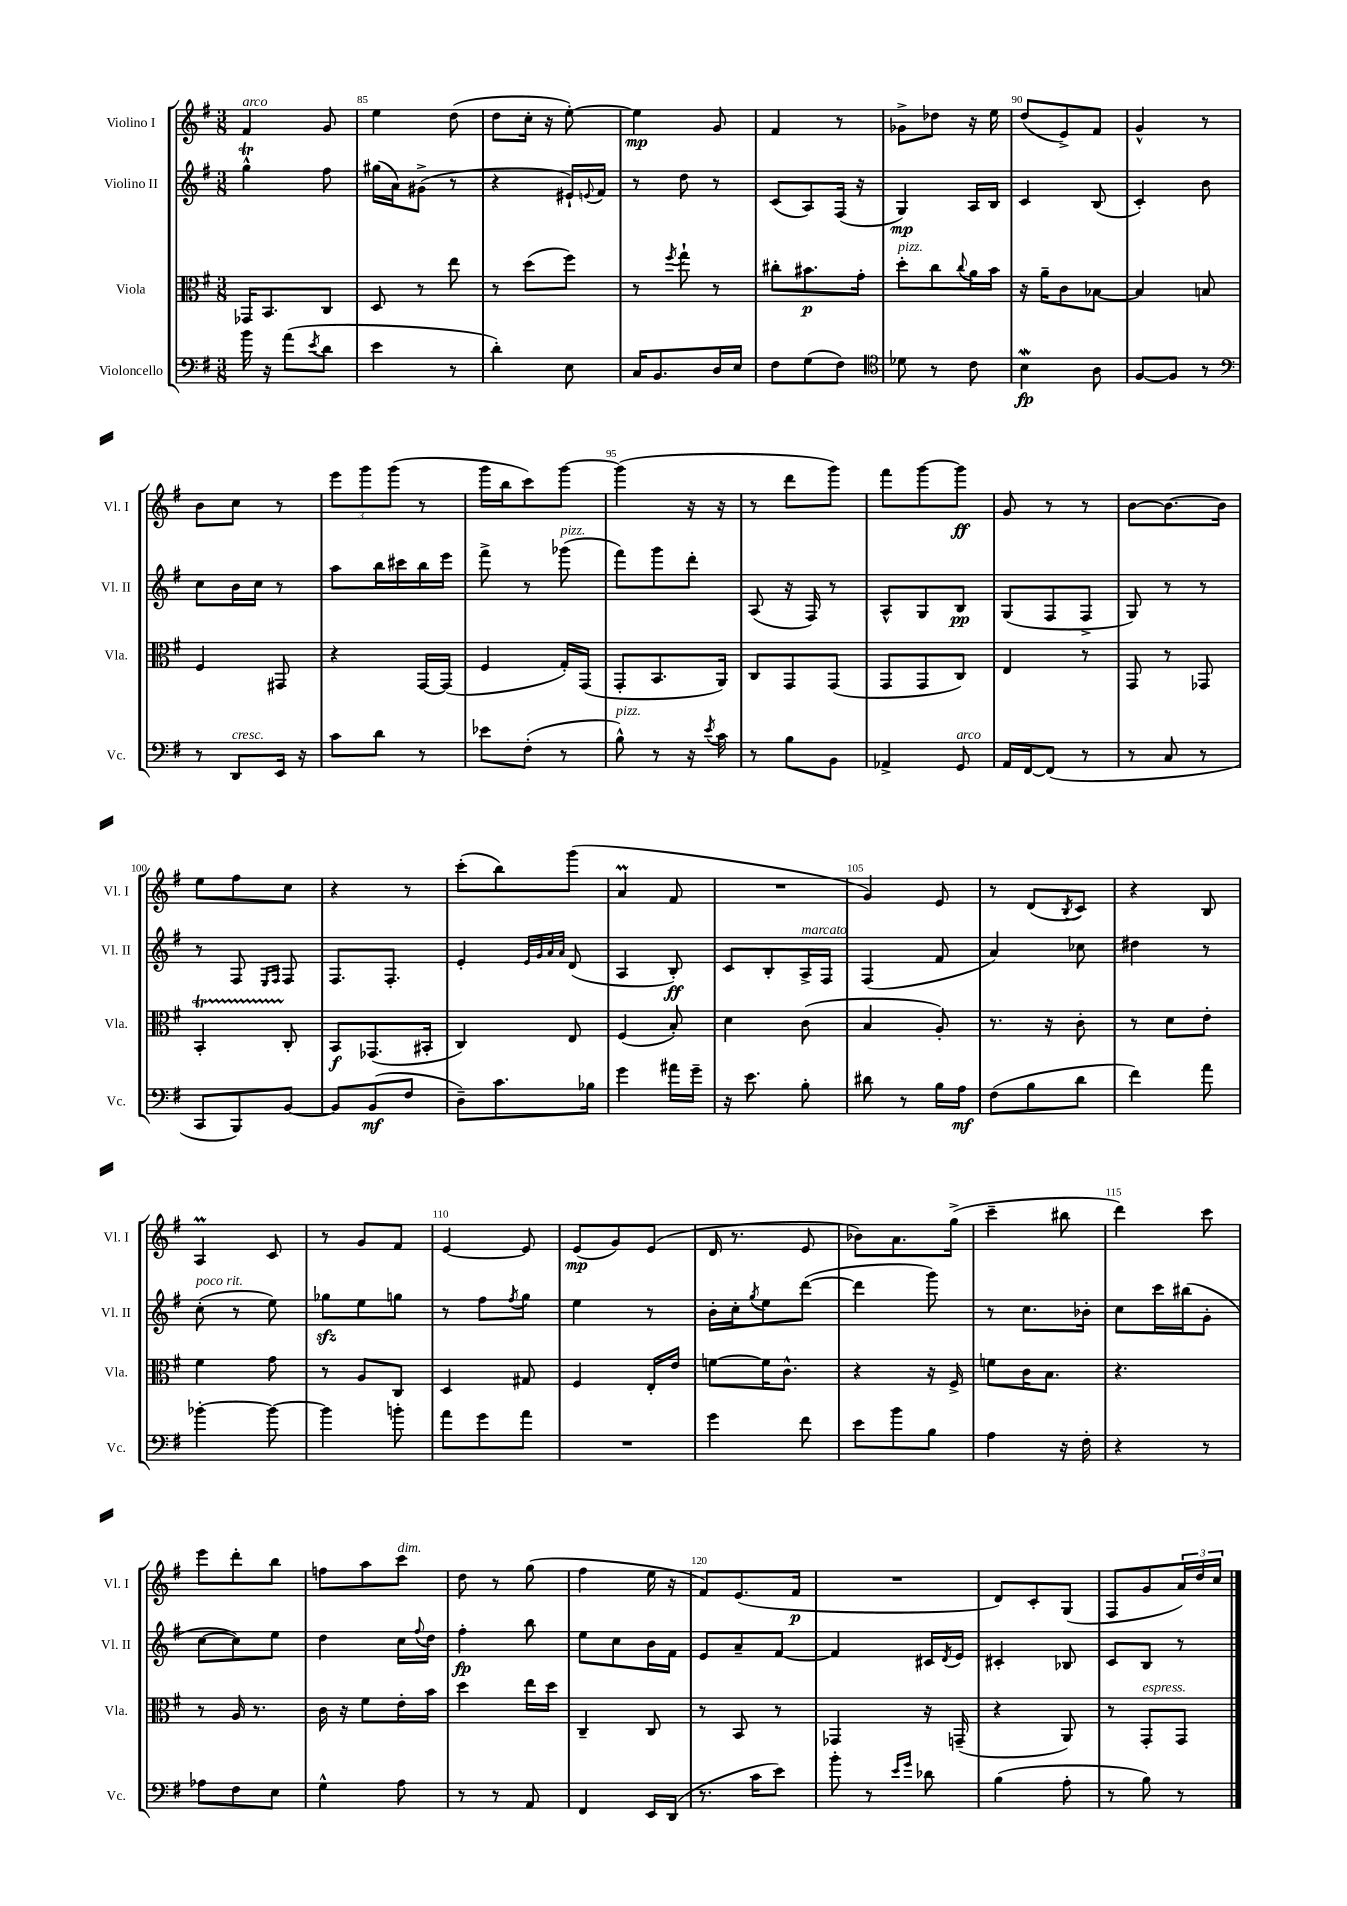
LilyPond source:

<<
\new StaffGroup <<
\new Staff = "s0" \with { instrumentName = "Violino I" shortInstrumentName = "Vl. I" } {
    \clef treble \key g \major \numericTimeSignature \time 3/8
    fis'4^\markup { \italic "arco" } g'8 |
    e''4 d''8( |
    d''8 c''16-. r16 e''8~-.) |
    e''4\mp g'8 |
    fis'4 r8 |
    ges'8-> des''8 r16 e''16 |
    d''8( e'8->) fis'8 |
    g'4-^ r8 |
    b'8 c''8 r8 |
    \tuplet 3/2 { e'''8 g'''8 g'''8( } r8 |
    g'''16 b''16 c'''8) g'''8~ |
    g'''4( r16 r16 |
    r8 d'''8 g'''8) |
    fis'''8 g'''8~ g'''8\ff |
    g'8 r8 r8 |
    b'8~ b'8.~ b'16 |
    e''8 fis''8 c''8 |
    r4 r8 |
    c'''8-.( b''8) g'''8( |
    a'4\prall fis'8 |
    R4. |
    g'4) e'8 |
    r8 d'8( \acciaccatura { b8 } c'8) |
    r4 b8 |
    a4\prall c'8 |
    r8 g'8 fis'8 |
    e'4~ e'8 |
    e'8\mp( g'8) e'8( |
    d'16 r8. e'8 |
    bes'8) a'8. g''16->( |
    c'''4-- bis''8 |
    d'''4) c'''8 |
    e'''8 d'''8-. b''8 |
    f''8 a''8 c'''8^\markup { \italic "dim." } |
    d''8 r8 g''8( |
    fis''4 e''16 r16 |
    fis'8) e'8.( fis'16\p |
    R4. |
    d'8) c'8-. g8( |
    fis8 g'8 \tuplet 3/2 { a'16) d''16 c''16 } \bar "|." |
}
\new Staff = "s1" \with { instrumentName = "Violino II" shortInstrumentName = "Vl. II" } {
    \clef treble \key g \major \numericTimeSignature \time 3/8
    g''4-^\trill fis''8 |
    gis''16( a'16) gis'8->( r8 |
    r4 eis'16-!) \appoggiatura { e'8 } fis'16 |
    r8 d''8 r8 |
    c'8( a8) fis16( r16 |
    g4\mp) a16 b16 |
    c'4 b8( |
    c'4-.) b'8 |
    c''8 b'16 c''16 r8 |
    a''8 b''16 cis'''16 b''16 e'''16 |
    fis'''8-> r8 ges'''8^\markup { \italic "pizz." }( |
    fis'''8) g'''8 d'''8-. |
    a8( r16 fis16) r8 |
    a8-^ g8 b8\pp |
    g8( fis8 fis8-> |
    g8) r8 r8 |
    r8 fis8 \grace { e16 fis16 } fis8 |
    fis8. fis8.-. |
    e'4-. \grace { e'32 g'32 a'32 a'32 } d'8( |
    a4 b8-.\ff) |
    c'8 b8-. a16->^\markup { \italic "marcato" } fis16 |
    fis4( fis'8 |
    a'4) ces''8 |
    dis''4 r8 |
    c''8-.^\markup { \italic "poco rit." }( r8 e''8) |
    ges''8\sfz e''8 g''8 |
    r8 fis''8 \acciaccatura { fis''8 } g''8 |
    e''4 r8 |
    b'16-. c''16-. \acciaccatura { g''8 } e''8 d'''8~( |
    d'''4 g'''8) |
    r8 c''8. bes'16-. |
    c''8 c'''16 bis''16( g'8-. |
    c''8~ c''8) e''8 |
    d''4 c''16 \appoggiatura { fis''8 } d''16 |
    fis''4-.\fp b''8 |
    e''8 c''8 b'16 fis'16 |
    e'8 a'8-- fis'8~ |
    fis'4 cis'16 \acciaccatura { d'8 } e'16 |
    cis'4-. bes8 |
    c'8 b8 r8 \bar "|." |
}
\new Staff = "s2" \with { instrumentName = "Viola" shortInstrumentName = "Vla." } {
    \clef alto \key g \major \numericTimeSignature \time 3/8
    ges,16 b,8. c8 |
    d8 r8 e''8 |
    r8 d''8( fis''8) |
    r8 \acciaccatura { fis''8 } g''8-! r8 |
    cis''8-. bis'8.\p g'16-. |
    d''8-.^\markup { \italic "pizz." } c''8 \appoggiatura { c''8 } a'16 b'16 |
    r16 a'16-- c'8 bes8~ |
    bes4 b8 |
    fis4 gis,8 |
    r4 g,16~ g,16( |
    fis4 g16-.) g,16( |
    g,8-. b,8. a,16) |
    c8 g,8 g,8( |
    g,8 g,8 c8) |
    e4 r8 |
    g,8 r8 ges,8 |
    b,4-.\startTrillSpan c8-.\stopTrillSpan |
    b,8\f ges,8.( bis,16-. |
    c4) e8 |
    fis4( b8-.) |
    d'4 c'8( |
    b4 a8-.) |
    r8. r16 c'8-. |
    r8 d'8 e'8-. |
    fis'4 g'8 |
    r8 a8 c8 |
    d4 gis8 |
    fis4 e16-. e'16 |
    f'8~ f'16 c'8.-^ |
    r4 r16 fis16-> |
    f'8 c'16 b8. |
    r4. |
    r8 a16 r8. |
    c'16 r16 fis'8 e'16-. b'16 |
    d''4 e''16 d''16 |
    c4-- c8 |
    r8 b,8 r8 |
    ges,4 r16 g,16--( |
    r4 a,8) |
    r8 g,8-.^\markup { \italic "espress." } g,8 \bar "|." |
}
\new Staff = "s3" \with { instrumentName = "Violoncello" shortInstrumentName = "Vc." } {
    \clef bass \key g \major \numericTimeSignature \time 3/8
    b'16 r16 a'8( \acciaccatura { e'8 } d'8 |
    e'4 r8 |
    d'4-.) e8 |
    c16 b,8. d16 e16 |
    fis8 g8( fis8) |
    \clef tenor des'8 r8 c'8 |
    b4\mordent\fp a8 |
    fis8~ fis8 r8 |
    \clef bass r8 d,8^\markup { \italic "cresc." } e,16 r16 |
    c'8 d'8 r8 |
    ees'8 fis8-.( r8 |
    b8-^^\markup { \italic "pizz." }) r8 r16 \acciaccatura { e'8 } c'16 |
    r8 b8 b,8 |
    aes,4-> g,8^\markup { \italic "arco" } |
    a,16 fis,16~ fis,8( r8 |
    r8 c8 r8 |
    c,8 b,,8) b,8~ |
    b,8 b,8\mf( fis8 |
    d8--) c'8. bes16 |
    g'4 ais'16 g'16-- |
    r16 e'8. b8-. |
    dis'8 r8 b16 a16\mf |
    fis8( b8 d'8 |
    fis'4) a'8 |
    bes'4~-. bes'8~ |
    bes'4 b'8-. |
    a'8 g'8 a'8 |
    R4. |
    g'4 fis'8 |
    e'8 b'8 b8 |
    a4 r16 fis16-. |
    r4 r8 |
    aes8 fis8 e8 |
    g4-^ a8 |
    r8 r8 a,8 |
    fis,4 e,16 d,16( |
    r8. c'16 e'8) |
    b'8-. r8 \grace { e'16 g'16 } des'8 |
    b4( a8-. |
    r8 b8) r8 \bar "|." |
}
>>
>>
\layout { \context { \Score currentBarNumber = #84 \override BarNumber.break-visibility = ##(#f #t #t) barNumberVisibility = #(every-nth-bar-number-visible 5) } }
